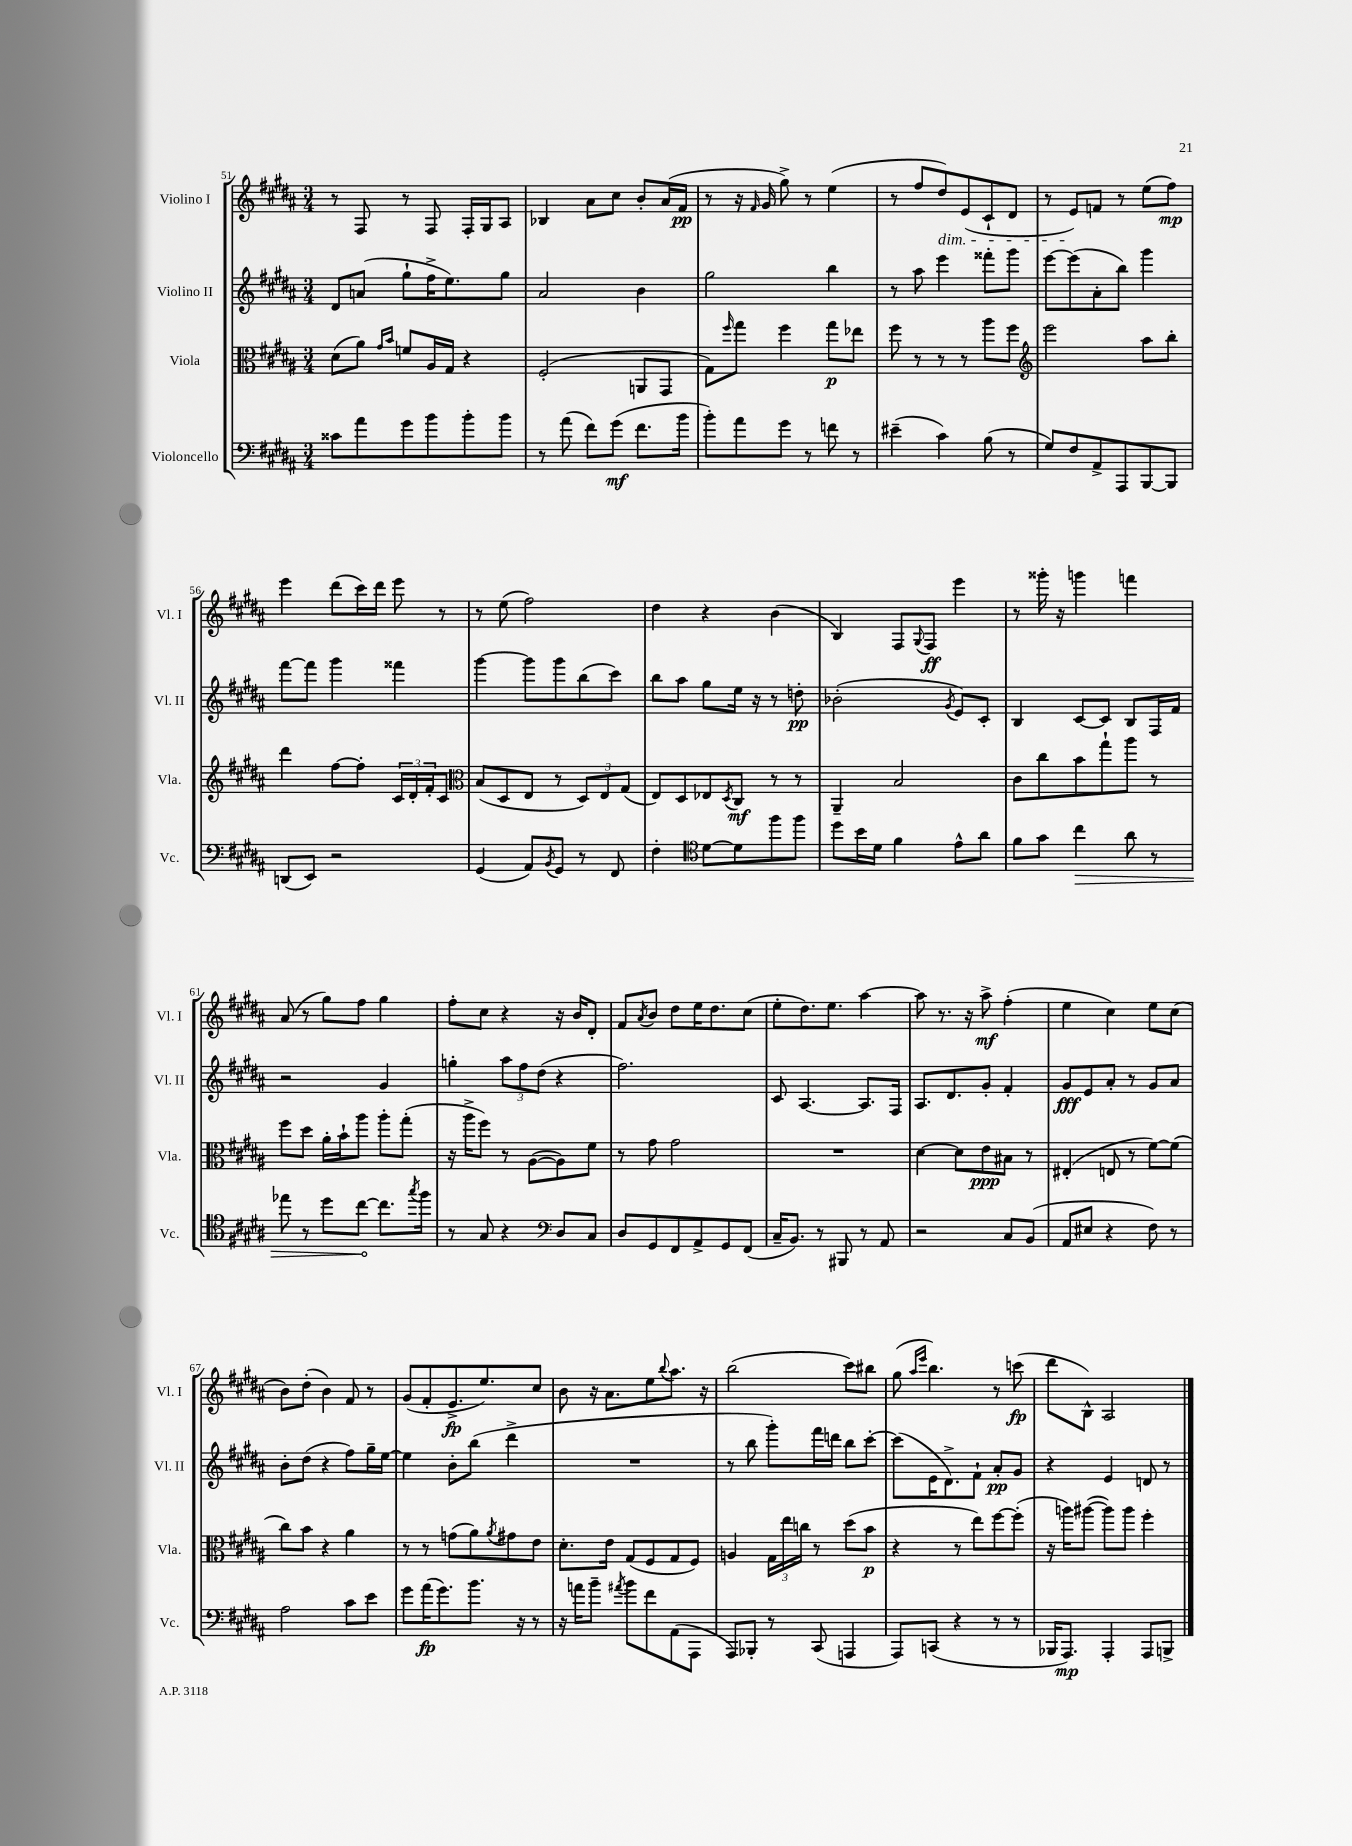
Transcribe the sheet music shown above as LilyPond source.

<<
\new StaffGroup <<
\new Staff = "s0" \with { instrumentName = "Violino I" shortInstrumentName = "Vl. I" } {
    \clef treble \key b \major \numericTimeSignature \time 3/4
    r8 fis8 r8 fis8 fis16-. gis16 ais8 |
    bes4 ais'8 cis''8 b'8-. ais'16( fis'16\pp |
    r8 r16 \grace { fis'16 } gis'16 gis''8->) r8 e''4( |
    r8 fis''8 dis''8\dim) e'8( cis'8-! dis'8 |
    r8 e'8\!) f'8 r8 e''8( fis''8\mp) |
    e'''4 dis'''8( cis'''16) dis'''16 e'''8 r8 |
    r8 e''8( fis''2) |
    dis''4 r4 b'4( |
    b4) fis8 \appoggiatura { gis8 } fis8\ff e'''4 |
    r8 gisis'''16-. r16 g'''4 f'''4 |
    ais'8( r8 gis''8) fis''8 gis''4 |
    fis''8-. cis''8 r4 r16 b'16 dis'8-. |
    fis'8 \acciaccatura { ais'8 } b'8 dis''8 e''16 dis''8. cis''8( |
    e''8-. dis''8.) e''8. ais''4~ |
    ais''8 r8. r16 ais''8->\mf fis''4-.( |
    e''4 cis''4) e''8 cis''8( |
    b'8) dis''8-.( b'4) fis'8 r8 |
    gis'8( fis'8-. e'8.->\fp e''8.) cis''8 |
    b'8 r16 ais'8. e''8 \appoggiatura { b''8 } ais''8. r16 |
    b''2( cis'''8) bis''8 |
    gis''8( \grace { ais''16 e'''16 } b''4.) r8 c'''8\fp( |
    dis'''8 b8-^) ais2 \bar "|." |
}
\new Staff = "s1" \with { instrumentName = "Violino II" shortInstrumentName = "Vl. II" } {
    \clef treble \key b \major \numericTimeSignature \time 3/4
    dis'8 a'8( gis''8-! fis''16-> e''8.) gis''8 |
    ais'2 b'4 |
    gis''2 b''4 |
    r8 ais''8 e'''4 fisis'''8-. gis'''8 |
    e'''8~ e'''8( ais'8-. b''8) gis'''4 |
    fis'''8~ fis'''8 gis'''4 fisis'''4 |
    gis'''4~ gis'''8 gis'''8 b''8( cis'''8) |
    b''8 ais''8 gis''8 e''16 r16 r8 d''8-.\pp |
    bes'2-.( \acciaccatura { gis'8 } e'8) cis'8-. |
    b4 cis'8~ cis'8 b8 fis16 fis'16 |
    r2 gis'4 |
    g''4-. \tuplet 3/2 { ais''8 fis''8 dis''8( } r4 |
    fis''2.) |
    cis'8 ais4.~ ais8. fis16 |
    ais8. dis'8. gis'8-. fis'4-. |
    gis'8\fff e'8 ais'8-. r8 gis'8 ais'8 |
    b'8-. dis''8( r4 fis''8) gis''16-- e''16~ |
    e''4 b'8-. b''8( dis'''4-> |
    R2. |
    r8 b''8 gis'''8-.) fis'''16 d'''16 b''8 cis'''8~-. |
    cis'''8( e'16 dis'8.->) fis'8-! ais'8-.\pp gis'8 |
    r4 e'4 d'8 r8 \bar "|." |
}
\new Staff = "s2" \with { instrumentName = "Viola" shortInstrumentName = "Vla." } {
    \clef alto \key b \major \numericTimeSignature \time 3/4
    dis'8( ais'8) \grace { gis'16 b'16 } f'8 ais16 gis16 r4 |
    fis2-.( a,8 gis,8 |
    gis8) \grace { fis''16 } gis''8 fis''4 gis''8\p ees''8 |
    fis''8 r8 r8 r8 ais''8 fis''8 |
    \clef treble e'''2 ais''8 b''8-. |
    dis'''4 fis''8~ fis''8-. \tuplet 3/2 { cis'16 dis'16-. fis'16-. } cis'8 |
    \clef alto b8( dis8 e8 r8 \tuplet 3/2 { dis8) e8 gis8( } |
    e8) dis8 ees8 \acciaccatura { dis8 } cis8\mf r8 r8 |
    ais,4-- b2 |
    cis'8 cis''8 b'8 gis''8-! ais''8 r8 |
    fis''8 dis''8 ais'16-. b'16-! ais''8 ais''8-. gis''8-.( |
    r16 ais''16-> fis''8) r8 ais8~( ais8) fis'8 |
    r8 gis'8 gis'2 |
    R2. |
    dis'4~ dis'8 e'8\ppp bis8 r8 |
    eis4-.( e8 r8 fis'8~) fis'8( |
    cis''8) b'8 r4 ais'4 |
    r8 r8 g'8( ais'8) \acciaccatura { ais'8 } gis'8 e'8 |
    dis'8.-. e'16 gis8( fis8 gis8 fis8) |
    a4 \tuplet 3/2 { gis16 e''16 c''16 } r8 dis''8( b'8\p |
    r4 r8 e''8) fis''8~ fis''8-.( |
    r16 a''16) ais''8~( ais''8) ais''8 fis''4-. \bar "|." |
}
\new Staff = "s3" \with { instrumentName = "Violoncello" shortInstrumentName = "Vc." } {
    \clef bass \key b \major \numericTimeSignature \time 3/4
    cisis'8 ais'8 gis'8 b'8 b'8-. b'8 |
    r8 ais'8( fis'8) gis'8\mf( fis'8. b'16 |
    b'8-.) ais'8 gis'8 r8 f'8 r8 |
    eis'4--( cis'4) b8( r8 |
    gis8) fis8 ais,8-> ais,,8 b,,8~ b,,8 |
    d,8( e,8) r2 |
    gis,4( ais,8) \acciaccatura { b,8 } gis,8 r8 fis,8 |
    fis4-. \clef tenor dis'8~ dis'8 fis''8 fis''8 |
    dis''8 b'16 dis'16 fis'4 e'8-^ ais'8 |
    fis'8 gis'8 \once \override Hairpin.circled-tip = ##t cis''4\> ais'8 r8 |
    ees''8 r8 dis''8 cis''8~\! cis''8. \acciaccatura { gis''8 } fis''16 |
    r8 gis8 r4 \clef bass dis8 cis8 |
    dis8 gis,8 fis,8 ais,8-> gis,8 fis,8( |
    cis16-- b,8.) r8 bis,,8 r8 ais,8 |
    r2 cis8 b,8( |
    ais,8 eis8 r4 fis8) r8 |
    ais2 cis'8 e'8 |
    gis'8 ais'16\fp( gis'8.) b'8. r16 r8 |
    r16 a'16 b'8-- \acciaccatura { ais'8 } b'8 fis'8 ais,8( ais,,8 |
    ais,,8) bes,,8-. r8 cis,8( a,,4 |
    ais,,8) c,8( r4 r8 r8 |
    bes,,16 ais,,8.\mp) ais,,4-. ais,,8 b,,8-> \bar "|." |
}
>>
>>
\layout { \context { \Score currentBarNumber = #51 } }
